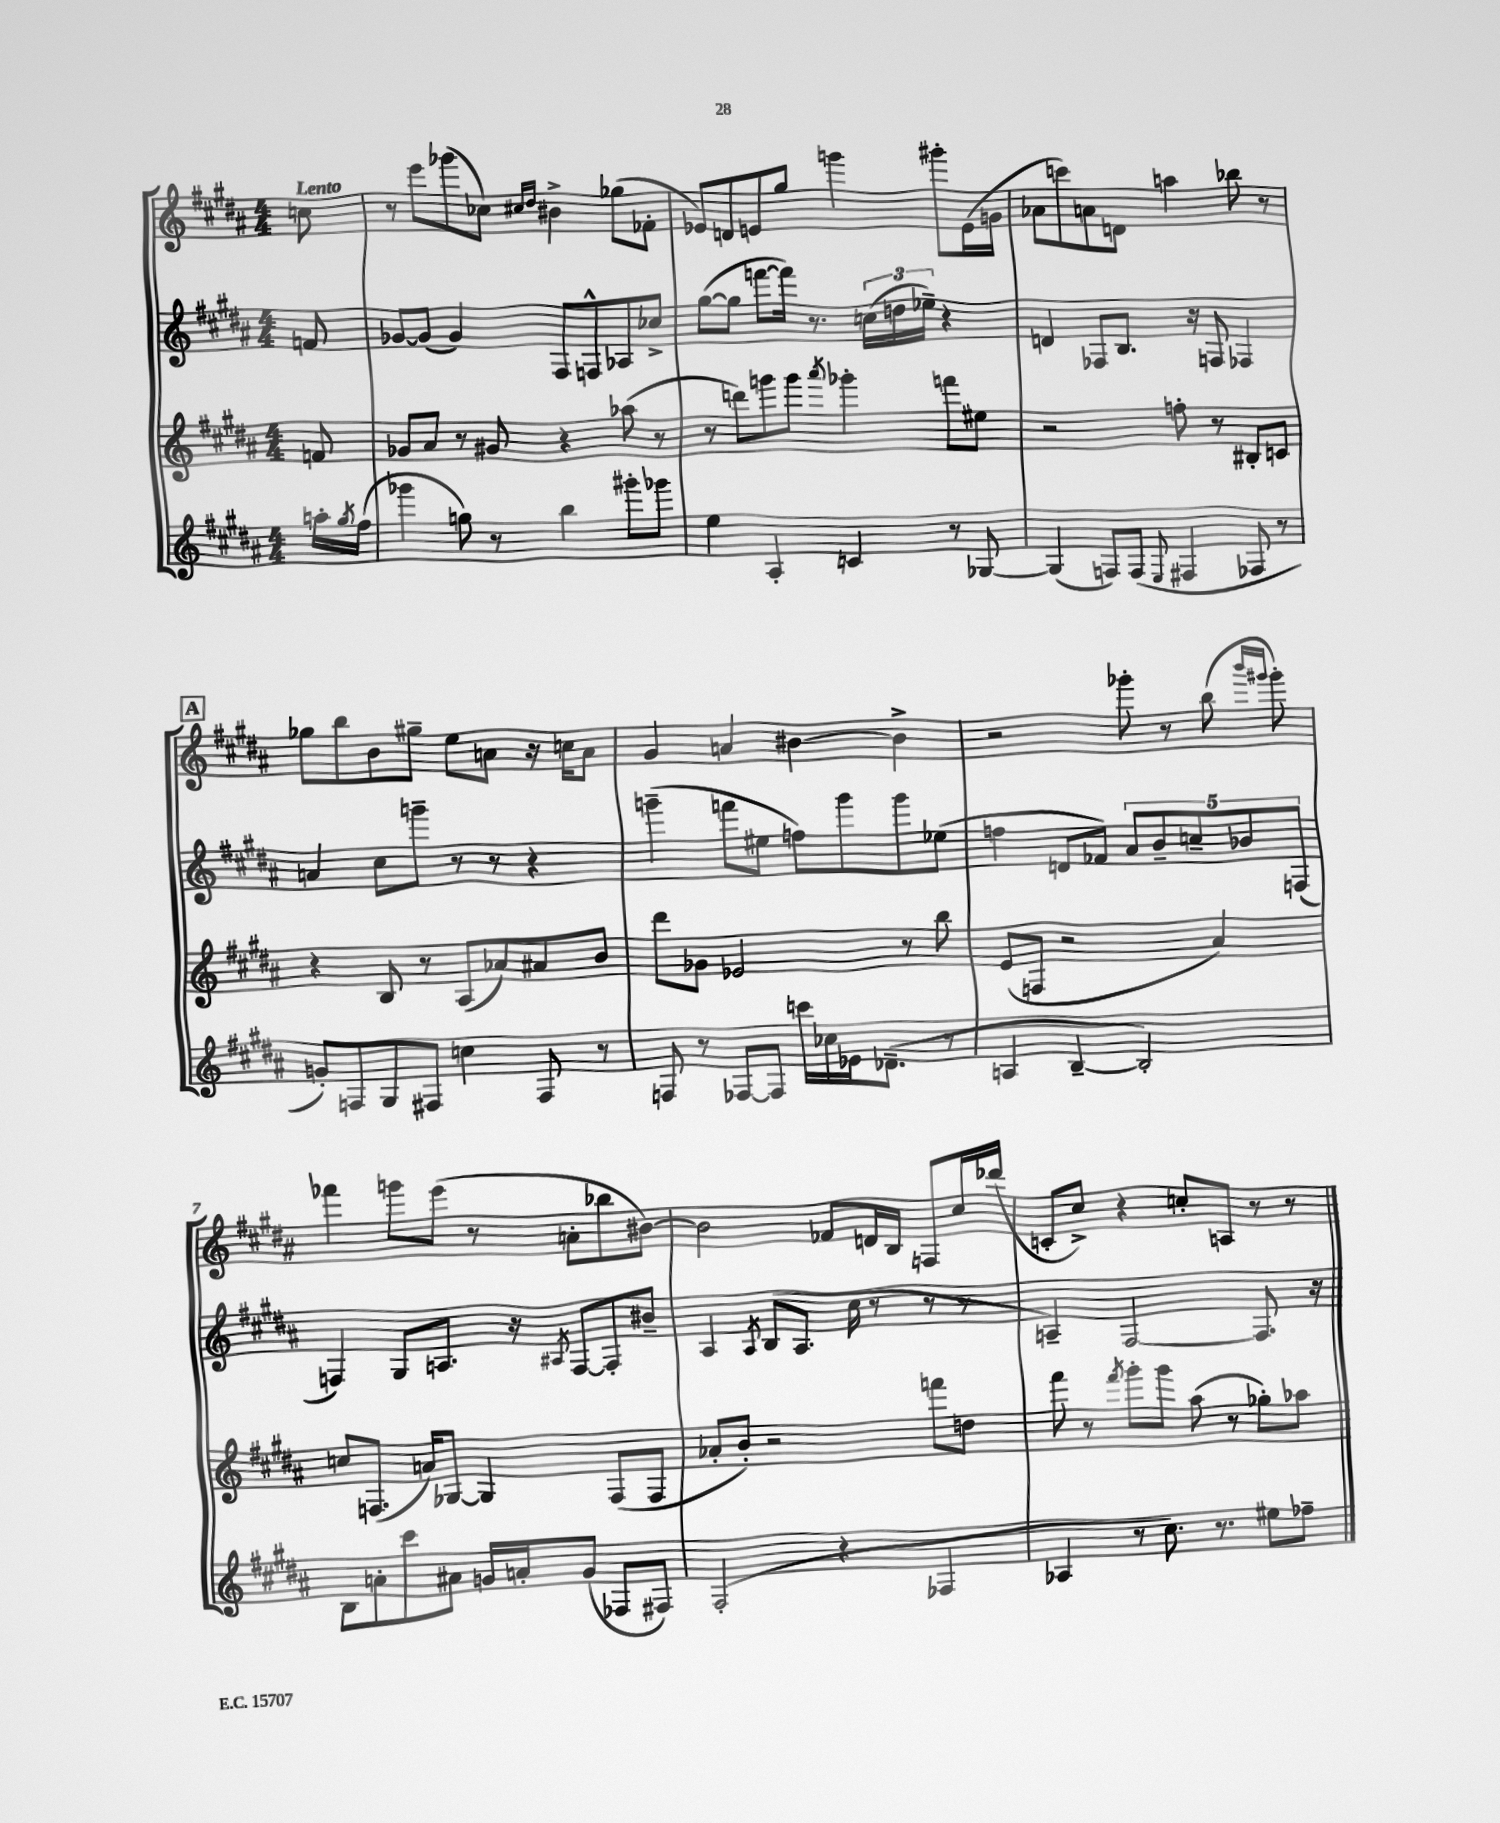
<<
\new StaffGroup <<
\new Staff = "s0" {
    \clef treble \key b \major \numericTimeSignature \time 4/4 \partial 8 \tempo "Lento"
    c''8 |
    r8 e'''8 ges'''8( ces''8) \grace { cis''16 dis''16 } bis'4-> ges''8( fes'8-. |
    ees'8) d'8 e'8 gis''8 g'''4 gis'''8-. e'16( g'16 |
    aes'8 c'''8) a'8 d'8 a''4 bes''8 r8 |
    \mark \markup { \box "A" } ges''8 b''8 b'8 gis''8-- e''8 a'8 r16 c''16 a'8 |
    gis'4 a'4 bis'4~ bis'4-> |
    r2 ges'''8-. r8 b''8( \grace { b'''16 gis'''16 } gis'''8-.) |
    fes'''4 g'''8 e'''8( r8 a'8-. bes''8 bis'8~) |
    bis'2 fes'8 d'16 b16 f8 cis''16 des'''16( |
    c'8-. cis''8->) r4 c''8-. a8 r8 r8 \bar "|." |
}
\new Staff = "s1" {
    \clef treble \key b \major \numericTimeSignature \time 4/4 \partial 8
    f'8 |
    ges'8~ ges'8( ges'4) fis8 f8-^ aes8 ces''8-> |
    gis''8~( gis''8 f'''8~ f'''16) r8. \tuplet 3/2 { c''16( d''16 ees''16--) } r4 |
    d'4 fes8 b8. r16 f8 fes4 |
    \mark \markup { \box "A" } a'4 cis''8 g'''8-- r8 r8 r4 |
    g'''4--( f'''8 eis''8 f''8) g'''8 g'''8 ees''8( |
    f''4 d'8 fes'8) \tuplet 5/4 { ais'8 b'8-- c''8-- bes'8 f8( } |
    f4) gis8 a8. r16 \acciaccatura { ais8 } f8~ f8-. bis'8-- |
    ais4 \acciaccatura { ais8 } b8( ais8. cis''16 r8 r8 r8 |
    a4--) fis2~ fis8. r16 \bar "|." |
}
\new Staff = "s2" {
    \clef treble \key b \major \numericTimeSignature \time 4/4 \partial 8
    f'8 |
    ges'8 ais'8 r8 gis'8 r4 aes''8( r8 |
    r8 d'''8) g'''8 g'''8 \acciaccatura { ais'''8 } ges'''4-. f'''8 eis''8 |
    r2 f''8-. r8 bis8-. c'8 |
    \mark \markup { \box "A" } r4 b8 r8 ais8( aes'8) ais'8 b'8 |
    dis'''8 ges'8 ees'2 r8 b''8 |
    e'8( f8 r2 ais'4) |
    c''8 f8.( a'16) ges8~ ges4 f8( f8 |
    aes'8-. b'8-.) r2 f'''8 d''8 |
    fis'''8 r8 \acciaccatura { fis'''8 } gis'''8-. gis'''8 ais''8( r8 ges''8-.) aes''8 \bar "|." |
}
\new Staff = "s3" {
    \clef treble \key b \major \numericTimeSignature \time 4/4 \partial 8
    a''16-. \acciaccatura { gis''8 } fis''16( |
    ges'''4 g''8) r8 b''4 gis'''8-. ges'''8 |
    e''4 ais4-. c'4 r8 ges8~ |
    ges4( f8) f8( \appoggiatura { e8 } fis4 fes8 r8 |
    \mark \markup { \box "A" } g'8-.) f8 gis8 fis8 c''4 fis8 r8 |
    f8 r8 fes8~ fes8 c'''16 ces''16 ees'16 des'8.--( r8 |
    a4 b4~-- b2-.) |
    b8 a'8-. cis'''8 ais'8 g'16 a'16-. g'8( fes8 fis8) |
    fis2-.( r4 fes4 |
    aes4 r8 cis''8.) r8. eis''8 fes''8-- \bar "|." |
}
>>
>>
